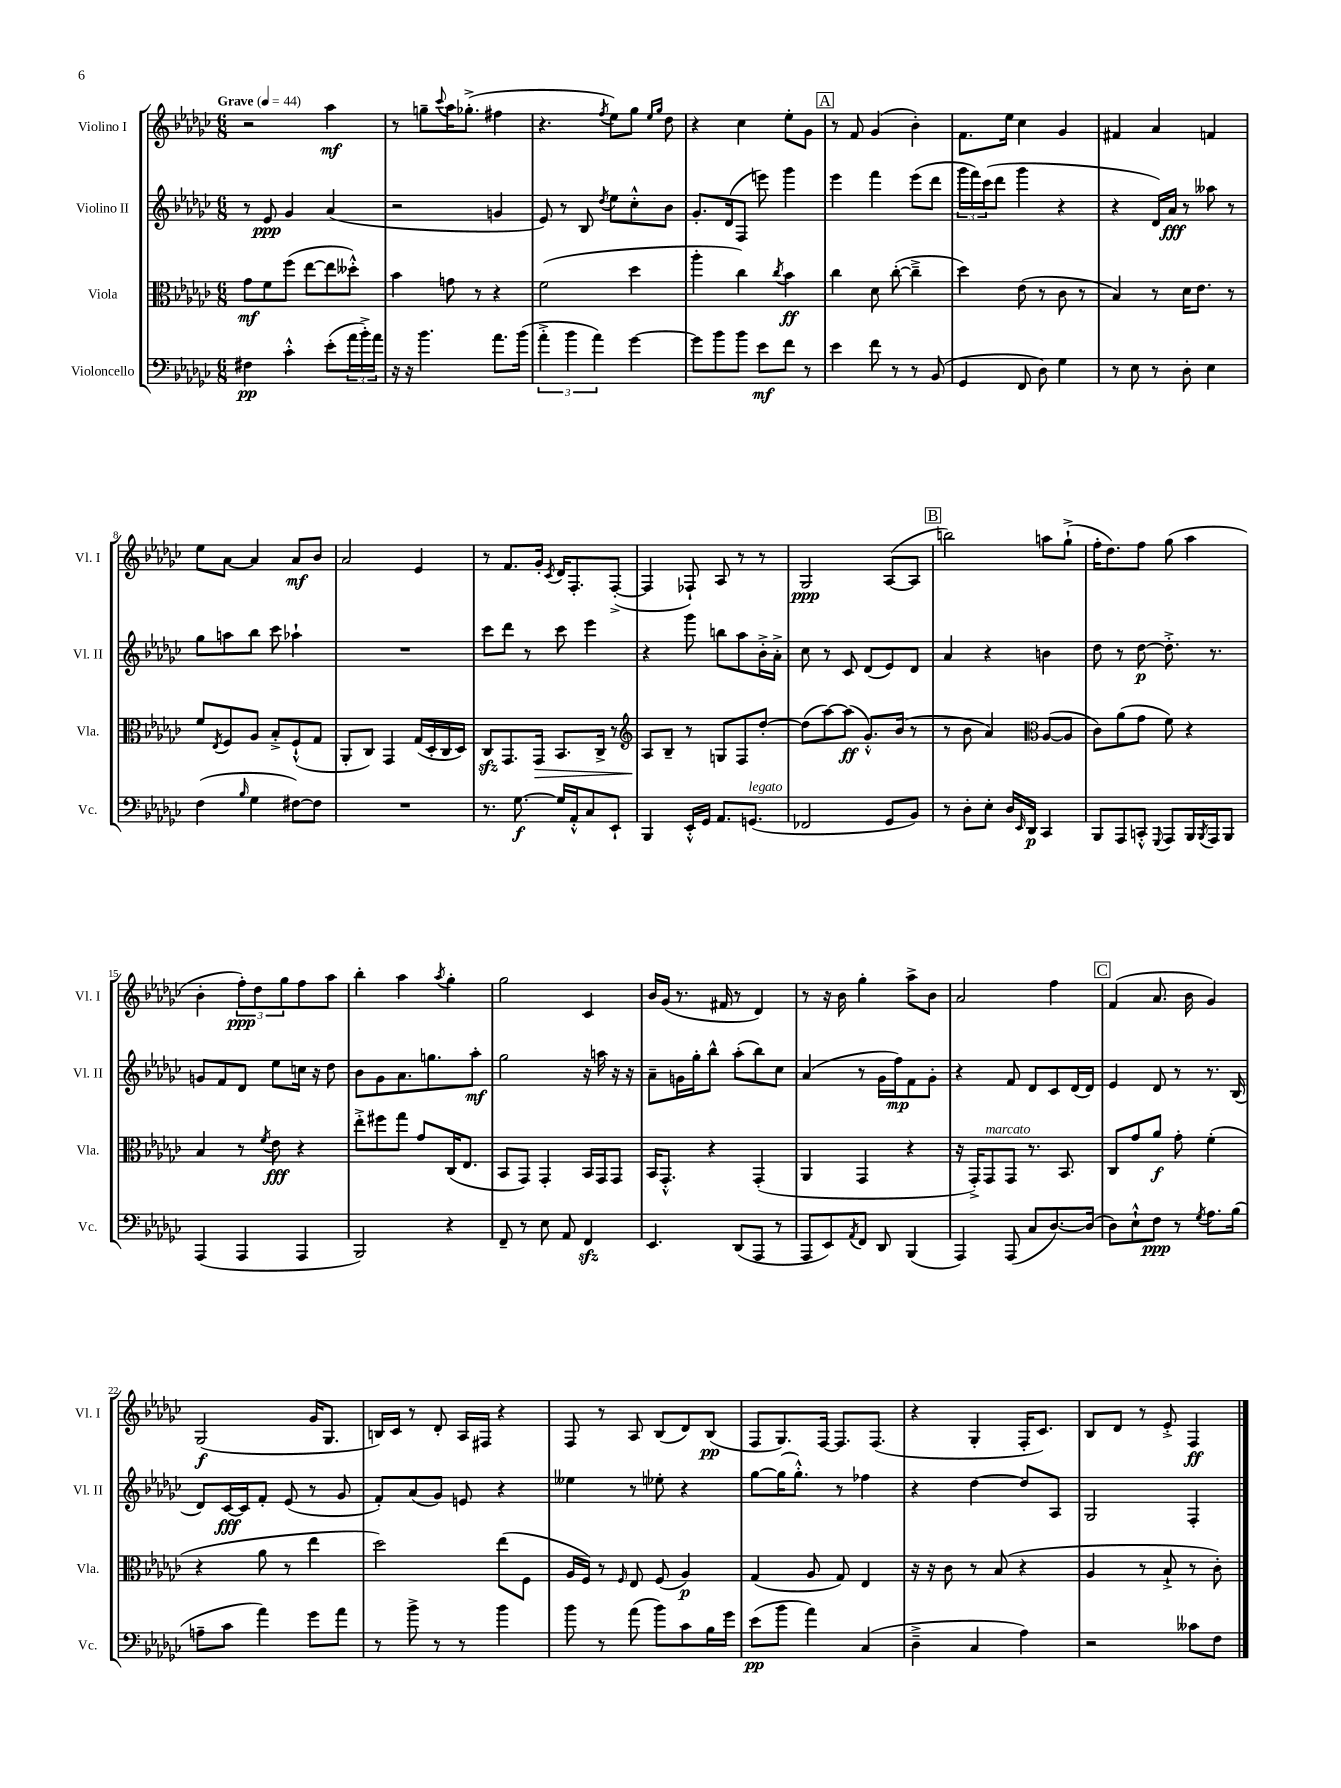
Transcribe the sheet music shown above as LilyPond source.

<<
\new StaffGroup <<
\new Staff = "s0" \with { instrumentName = "Violino I" shortInstrumentName = "Vl. I" } {
    \clef treble \key ges \major \numericTimeSignature \time 6/8 \tempo "Grave" 4 = 44
    r2 aes''4\mf |
    r8 g''8-- \appoggiatura { ces'''8 } aes''16 ges''8.-.->( fis''4 |
    r4. \acciaccatura { f''8 } ees''8) ges''8 \grace { ees''16 ges''16 } des''8 |
    r4 ces''4 ees''8-. ges'8 |
    \mark \markup { \box "A" } r8 f'8 ges'4( bes'4-.) |
    f'8. ees''16 ces''4 ges'4 |
    fis'4 aes'4 f'4 |
    ees''8 aes'8~ aes'4 aes'8\mf bes'8 |
    aes'2 ees'4 |
    r8 f'8. ges'16-. \acciaccatura { ces'8 } des'16 f8.-. f8~-.->( |
    f4 fes8-!) aes8 r8 r8 |
    ges2\ppp aes8~( aes8 |
    \mark \markup { \box "B" } b''2) a''8 ges''8-!->( |
    f''16-. des''8.) f''8 ges''8( aes''4 |
    bes'4-. \tuplet 3/2 { f''8-.\ppp) des''8 ges''8 } f''8 aes''8 |
    bes''4-. aes''4 \acciaccatura { aes''8 } ges''4-. |
    ges''2 ces'4 |
    bes'16 ges'16( r8. fis'16 r8 des'4) |
    r8 r16 bes'16 ges''4-. aes''8-> bes'8 |
    aes'2 f''4 |
    \mark \markup { \box "C" } f'4( aes'8. bes'16 ges'4) |
    ges2\f( ges'16 ges8. |
    b16) ces'16 r8 des'8-. aes16 fis16 r4 |
    f8 r8 aes8 bes8( des'8) bes8\pp( |
    f8 ges8.) f16~ f8. f8.( |
    r4 ges4-. f16-. ces'8.) |
    bes8 des'8 r8 ees'8-.-> f4\ff \bar "|." |
}
\new Staff = "s1" \with { instrumentName = "Violino II" shortInstrumentName = "Vl. II" } {
    \clef treble \key ges \major \numericTimeSignature \time 6/8
    r8 ees'8\ppp ges'4 aes'4( |
    r2 g'4 |
    ees'8) r8 bes8 \acciaccatura { des''8 } ees''8 ces''8-.-^ bes'8 |
    ges'8.-. des'16( f8 e'''8) ges'''4 |
    \mark \markup { \box "A" } ees'''4 f'''4 ees'''8( des'''8 |
    \tuplet 3/2 { ges'''16 f'''16) ces'''16( } des'''8 ges'''4 r4 |
    r4 des'16) aes'16\fff r8 aeses''8 r8 |
    ges''8 a''8 bes''8 ces'''8 aes''4-! |
    R2. |
    ces'''8 des'''8 r8 ces'''8 ees'''4 |
    r4 ges'''8 b''8 aes''8 bes'16-.-> aes'16-.-> |
    ces''8 r8 ces'8 des'8( ees'8) des'8 |
    \mark \markup { \box "B" } aes'4 r4 b'4 |
    des''8 r8 des''8~\p des''8.-.-> r8. |
    g'8 f'8 des'8 ees''8 c''16 r16 des''8 |
    bes'8 ges'8 aes'8. g''8. aes''8-.\mf |
    ges''2 r16 a''16 r16 r16 |
    aes'8-- g'16 ges''16-. bes''8-^ aes''8-.( bes''8) ces''8 |
    aes'4( r8 ges'16 f''16\mp) f'8 ges'8-. |
    r4 f'8 des'8 ces'8 des'16( des'16) |
    \mark \markup { \box "C" } ees'4 des'8 r8 r8. bes16( |
    des'8) ces'16~\fff ces'16 f'8-. ees'8( r8 ges'8 |
    f'8-.) aes'8( ges'8) e'8 r4 |
    eeses''4 r8 ees''8-. r4 |
    ges''8~ ges''16( ges''8.-.-^) r8 fes''4 |
    r4 des''4~ des''8 aes8 |
    ges2 f4-. \bar "|." |
}
\new Staff = "s2" \with { instrumentName = "Viola" shortInstrumentName = "Vla." } {
    \clef alto \key ges \major \numericTimeSignature \time 6/8
    ges'8\mf f'8 f''8( ees''8~ ees''8 deses''8-.-^) |
    bes'4 g'8 r8 r4 |
    f'2( des''4 |
    aes''4-. ces''4) \acciaccatura { ces''8 } bes'4\ff |
    \mark \markup { \box "A" } ces''4 des'8 ces''8~-.( ces''4---> |
    des''4) ees'8( r8 ces'8 r8 |
    bes4) r8 des'16 ees'8. r8 |
    f'8 \acciaccatura { ees8 } f8 aes8 bes8-.-> f8-!-^( ges8 |
    aes,8-. ces8) ges,4 ges16( des16-. ces16 des16) |
    ces8\sfz ges,8. ges,16\> bes,8. ces16-> r8 |
    \clef treble aes8\! bes8-- r8 g8 f8 des''8~-. |
    des''8( aes''8~) aes''8\ff( ges'8.-.-^) bes'16( r8 |
    \mark \markup { \box "B" } r8 bes'8 aes'4) \clef alto aes8~( aes8 |
    ces'8) aes'8( ges'8 f'8) r4 |
    bes4 r8 \acciaccatura { f'8 } ees'8\fff r4 |
    ees''8-.-> fis''8 ges''8 ges'8 ces16( ees8. |
    bes,8 ges,8) ges,4-. bes,16 ges,16 ges,8 |
    bes,16 ges,8.-.-^ r4 ges,4-.( |
    aes,4 ges,4 r4 |
    r16 ges,16-.->) ges,8^\markup { \italic "marcato" } ges,8 r8. bes,8. |
    \mark \markup { \box "C" } ces8 ges'8 aes'8\f ges'8-. f'4-.( |
    r4 aes'8 r8 ees''4 |
    des''2) ees''8( f8 |
    aes16 f16) r8 \grace { f16 } ees8 f8( aes4\p) |
    ges4( aes8 ges8) ees4 |
    r16 r16 ces'8 r8 bes8( r4 |
    aes4 r8 bes8-!-> r8 ces'8-.) \bar "|." |
}
\new Staff = "s3" \with { instrumentName = "Violoncello" shortInstrumentName = "Vc." } {
    \clef bass \key ges \major \numericTimeSignature \time 6/8
    fis4\pp ces'4-.-^ ees'8-.( \tuplet 3/2 { aes'16 bes'16-.->) aes'16 } |
    r16 r16 bes'4. aes'8. bes'16( |
    \tuplet 3/2 { aes'4-.-> bes'4 aes'4) } ges'4~ |
    ges'8 bes'8 bes'8 ees'8\mf f'8 r8 |
    \mark \markup { \box "A" } ees'4 f'8 r8 r8 bes,8( |
    ges,4 f,8 des8) ges4 |
    r8 ees8 r8 des8-. ees4 |
    f4( \grace { bes16 } ges4 fis8~) fis8 |
    R2. |
    r8. ges8.~\f ges16 aes,16-.-^ ces8 ees,8-! |
    bes,,4 ees,16-.-^ ges,16 aes,8. g,8.^\markup { \italic "legato" }( |
    fes,2 ges,8 bes,8) |
    \mark \markup { \box "B" } r8 des8-. ees8-. des16 \grace { ees,16 } des,16\p ces,4 |
    bes,,8 aes,,8 c,8-.-^ \appoggiatura { ges,,8 } aes,,8 bes,,16 \acciaccatura { bes,,8 } aes,,16 bes,,8 |
    aes,,4( aes,,4 aes,,4 |
    bes,,2) r4 |
    f,8-- r8 ees8 aes,8 f,4\sfz |
    ees,4. des,8( aes,,8 r8 |
    aes,,8 ees,8) \acciaccatura { aes,8 } f,8 des,8 bes,,4( |
    aes,,4) aes,,8( ces8 des8.~) des16( |
    \mark \markup { \box "C" } des8) ees8-!-^ f8\ppp r8 \acciaccatura { ges8 } aes8. bes16( |
    a8-- ces'8 aes'4) ges'8 aes'8 |
    r8 bes'8-> r8 r8 bes'4 |
    bes'8 r8 aes'8( bes'8) ces'8 bes16 ges'16 |
    ees'8\pp( bes'8 aes'4) ces4( |
    des4---> ces4 aes4) |
    r2 ceses'8 f8 \bar "|." |
}
>>
>>
